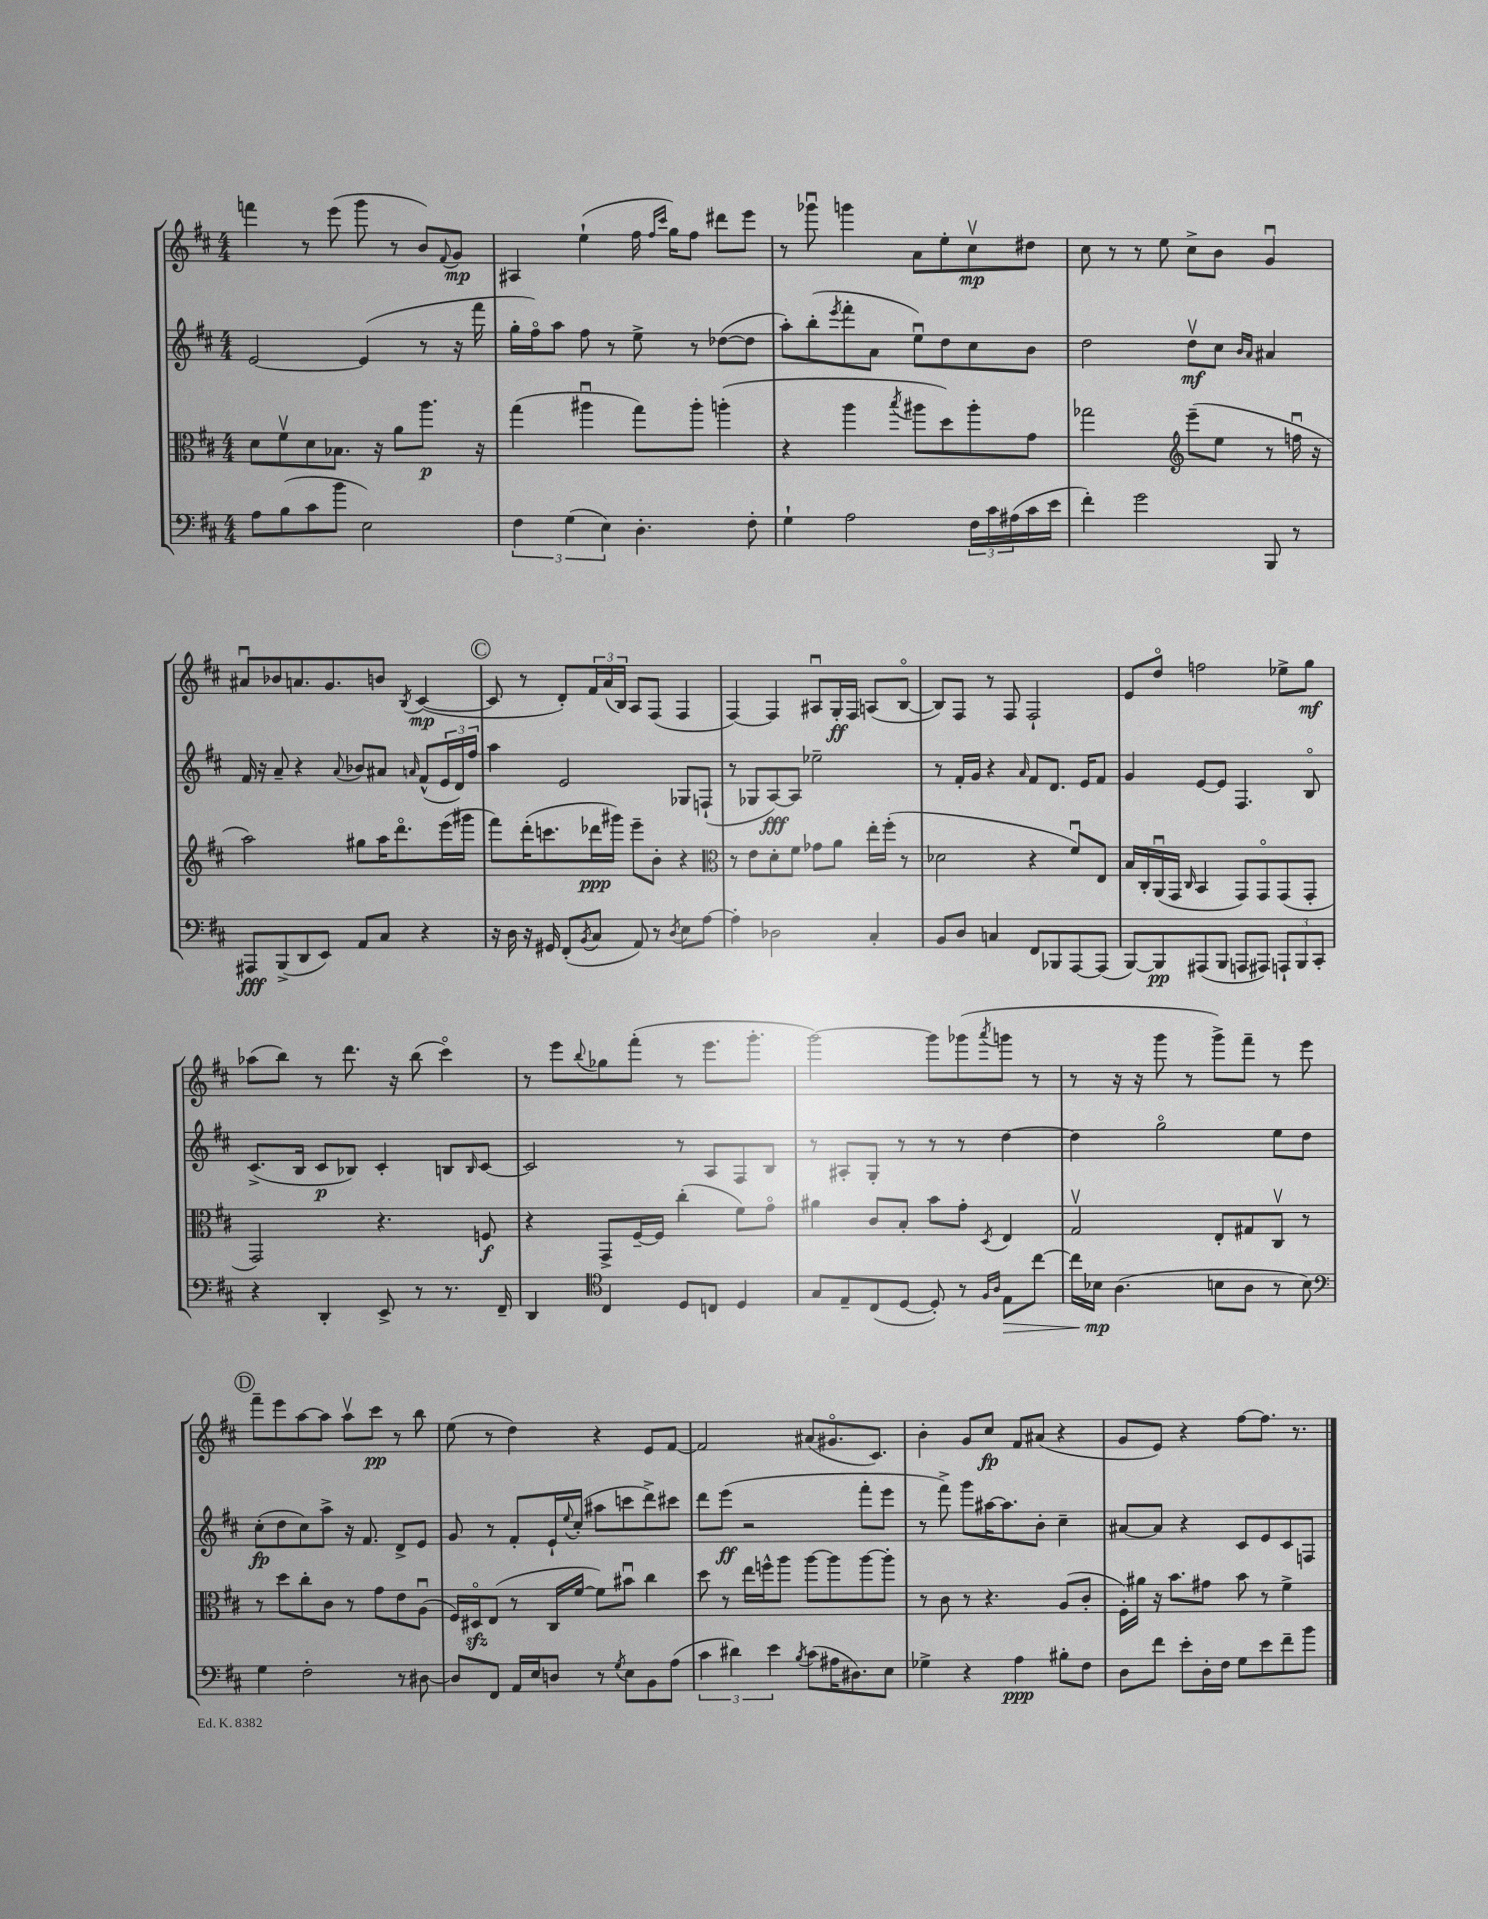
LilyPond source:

<<
\new StaffGroup <<
\new Staff = "s0" {
    \clef treble \key d \major \numericTimeSignature \time 4/4
    f'''4 r8 e'''8( g'''8 r8 b'8) \appoggiatura { fis'8 } g'8\mp |
    ais4 e''4-!( fis''16 \grace { fis''16 cis'''16 } g''16) fis''8 dis'''8 e'''8 |
    r8 ges'''8\downbow g'''4 a'8 e''8-. cis''8\upbow\mp dis''8 |
    cis''8 r8 r8 e''8 cis''8-> b'8 g'4\downbow |
    ais'8\downbow bes'8 a'8. g'8. b'8 \acciaccatura { b8 } cis'4~\mp( |
    \mark \markup { \circle "C" } cis'8 r8 d'8-.) \tuplet 3/2 { fis'16 a'16( b16) } a8 fis8( fis4 |
    fis4~) fis4 ais8\downbow g16-.\ff fis16 a8( b8~\flageolet |
    b8) fis8 r8 fis8 fis2-! |
    e'8 d''8\flageolet f''2 ees''8-> g''8\mf |
    aes''8( b''8) r8 d'''8. r16 b''8( cis'''4\flageolet) |
    r8 e'''8 \appoggiatura { b''8 } ges''8 fis'''8-.( r8 e'''8. g'''8.-. |
    g'''2~) g'''8 ges'''8( \acciaccatura { a'''8 } g'''8 r8 |
    r8 r16 r16 g'''8 r8 g'''8->) fis'''8-- r8 e'''8 |
    \mark \markup { \circle "D" } fis'''8-- e'''8 a''8~ a''8 a''8\upbow cis'''8\pp r8 b''8 |
    e''8( r8 d''4) r4 e'8 fis'8~ |
    fis'2 ais'8( gis'8.\flageolet cis'8.) |
    b'4-. g'8 cis''8\fp fis'8 ais'8( r4 |
    g'8 e'8) r4 fis''8~ fis''8. r8. \bar "|." |
}
\new Staff = "s1" {
    \clef treble \key d \major \numericTimeSignature \time 4/4
    e'2~ e'4( r8 r16 fis'''16 |
    g''16-. fis''16\flageolet) a''8 fis''8 r8 e''8-> r8 des''8~( des''8 |
    a''8-.) b''8-.( \acciaccatura { e'''8 } fis'''8-. a'8 e''8\downbow) d''8 cis''8 b'8 |
    d''2 d''8\upbow\mf cis''8 \grace { b'16 a'16 } ais'4 |
    fis'16 r16 a'8-- r4 \appoggiatura { a'8 } bes'8 ais'8 \grace { a'16 } fis'8-^( \tuplet 3/2 { e'16 d'16) fis''16 } |
    \mark \markup { \circle "C" } a''4 e'2 ges8 f8-!( |
    r8 ges8 a8~\fff) a8 ees''2-- |
    r8 fis'16-. g'16 r4 \grace { a'16 } fis'8 d'8. e'16 fis'8 |
    g'4 e'8~ e'8 fis4. b8\flageolet |
    cis'8.->( b16 cis'8\p bes8) cis'4-. b8 \grace { b16 } cis'8~ |
    cis'2 r8 a8 fis8 b8 |
    r8 ais8-. g8-. r8 r8 r8 d''4~ |
    d''4 g''2\flageolet e''8 d''8 |
    \mark \markup { \circle "D" } cis''8-.\fp( d''8 cis''8) a''8-> r16 fis'8. d'8-> e'8 |
    g'8 r8 fis'8-. e'16-! \appoggiatura { e''8 } cis''16-.( ais''8 c'''8 d'''8->) cis'''8 |
    d'''8 e'''8\ff( r2 fis'''8-. e'''8 |
    r8 fis'''8->) g'''8 ais''16~ ais''8. b'8-. cis''4-- |
    ais'8~ ais'8 r4 cis'8 e'8 cis'8 f8 \bar "|." |
}
\new Staff = "s2" {
    \clef alto \key d \major \numericTimeSignature \time 4/4
    d'8 fis'8\upbow d'8 bes8. r16 a'8 a''8.\p r16 |
    g''4( ais''4\downbow g''8) ais''8-. a''4-.( |
    r4 a''4 \acciaccatura { b''8 } ais''8 d''8) ais''8-. g'8 |
    ges''2 \clef treble e'''8--( e''8 r8 f''16\downbow r16 |
    a''2) gis''8 a''16 d'''8.\flageolet e'''16( gis'''16 |
    \mark \markup { \circle "C" } fis'''8) d'''16-.( c'''8. des'''16\ppp gis'''16) e'''8-- b'8-. r4 |
    \clef alto r8 e'8 d'8-. fis'8 ges'8 a'8 e''16-. fis''16-.( r8 |
    des'2 r4 fis'8\downbow) e8 |
    b16 cis16-. a,16\downbow( g,16 \grace { cis16 } b,4 g,8) g,8\flageolet g,8( g,8-. |
    g,2) r4. f8\f |
    r4 g,8-> fis16~-- fis16 cis''4-.( fis'8) g'8\flageolet |
    ais'4 cis'8 b8-. b'8 g'8-. \acciaccatura { d8 } e4 |
    g2\upbow e8-. gis8 cis8\upbow r8 |
    \mark \markup { \circle "D" } r8 d''8 cis''8-. cis'8 r8 g'8 e'8 a8\downbow( |
    fis16) dis16\flageolet\sfz e8( r8 cis16 fis'16~ fis'8) bis'8\downbow cis''4 |
    d''8 r8 e''16 f''16-^ a''8 a''8~ a''8 a''8~ a''8-. |
    r8 cis'8 r8 r4. a8( cis'8-. |
    fis16-.) ais'16 r16 b'8. gis'8 b'8 r8 fis'4-> \bar "|." |
}
\new Staff = "s3" {
    \clef bass \key d \major \numericTimeSignature \time 4/4
    a8 b8( cis'8 b'8 e2) |
    \tuplet 3/2 { fis4 g4( e4) } d4.-. fis8-. |
    g4-! a2 \tuplet 3/2 { fis16 cis'16 ais16( } cis'16 e'16 |
    fis'4-.) g'2 b,,8 r8 |
    ais,,8\fff b,,8->( d,8 e,8) a,8 cis8 r4 |
    \mark \markup { \circle "C" } r16 d16 r16 gis,16 fis,8-.( \acciaccatura { b,8 } cis8 a,8) r8 \acciaccatura { d8 } e8 a8~ |
    a4-. des2 cis4-. |
    b,8 d8 c4 fis,8 bes,,8 a,,8~ a,,8( |
    b,,8~) b,,8\pp ais,,8( b,,8 a,,8 ais,,8) \tuplet 3/2 { a,,8-! b,,8 cis,8-. } |
    r4 d,4-. e,8-> r8 r8. fis,16-- |
    d,4 \clef tenor cis4 d8 c8 d4 |
    g8 e8-- cis8( d8~ d8-.) r8 \grace { fis16 a16 } e8\> cis''8~ |
    cis''16 bes16\mp\! a4.( b8 a8 r8 b8) |
    \mark \markup { \circle "D" } \clef bass g4 fis2-. r8 dis8~ |
    dis8 fis,8 a,16 e16 d8 r8 \acciaccatura { g8 } e8 b,8 a8( |
    \tuplet 3/2 { cis'4 dis'4) e'4 } \acciaccatura { b8 } cis'8( ais16 dis8.) e8 |
    ges4-> r4 a4\ppp bis8-. fis8 |
    d8 fis'8 e'8-. d16-. fis16 g8 e'8 fis'8-- b'8 \bar "|." |
}
>>
>>
\layout { \context { \Score \remove "Bar_number_engraver" } }
